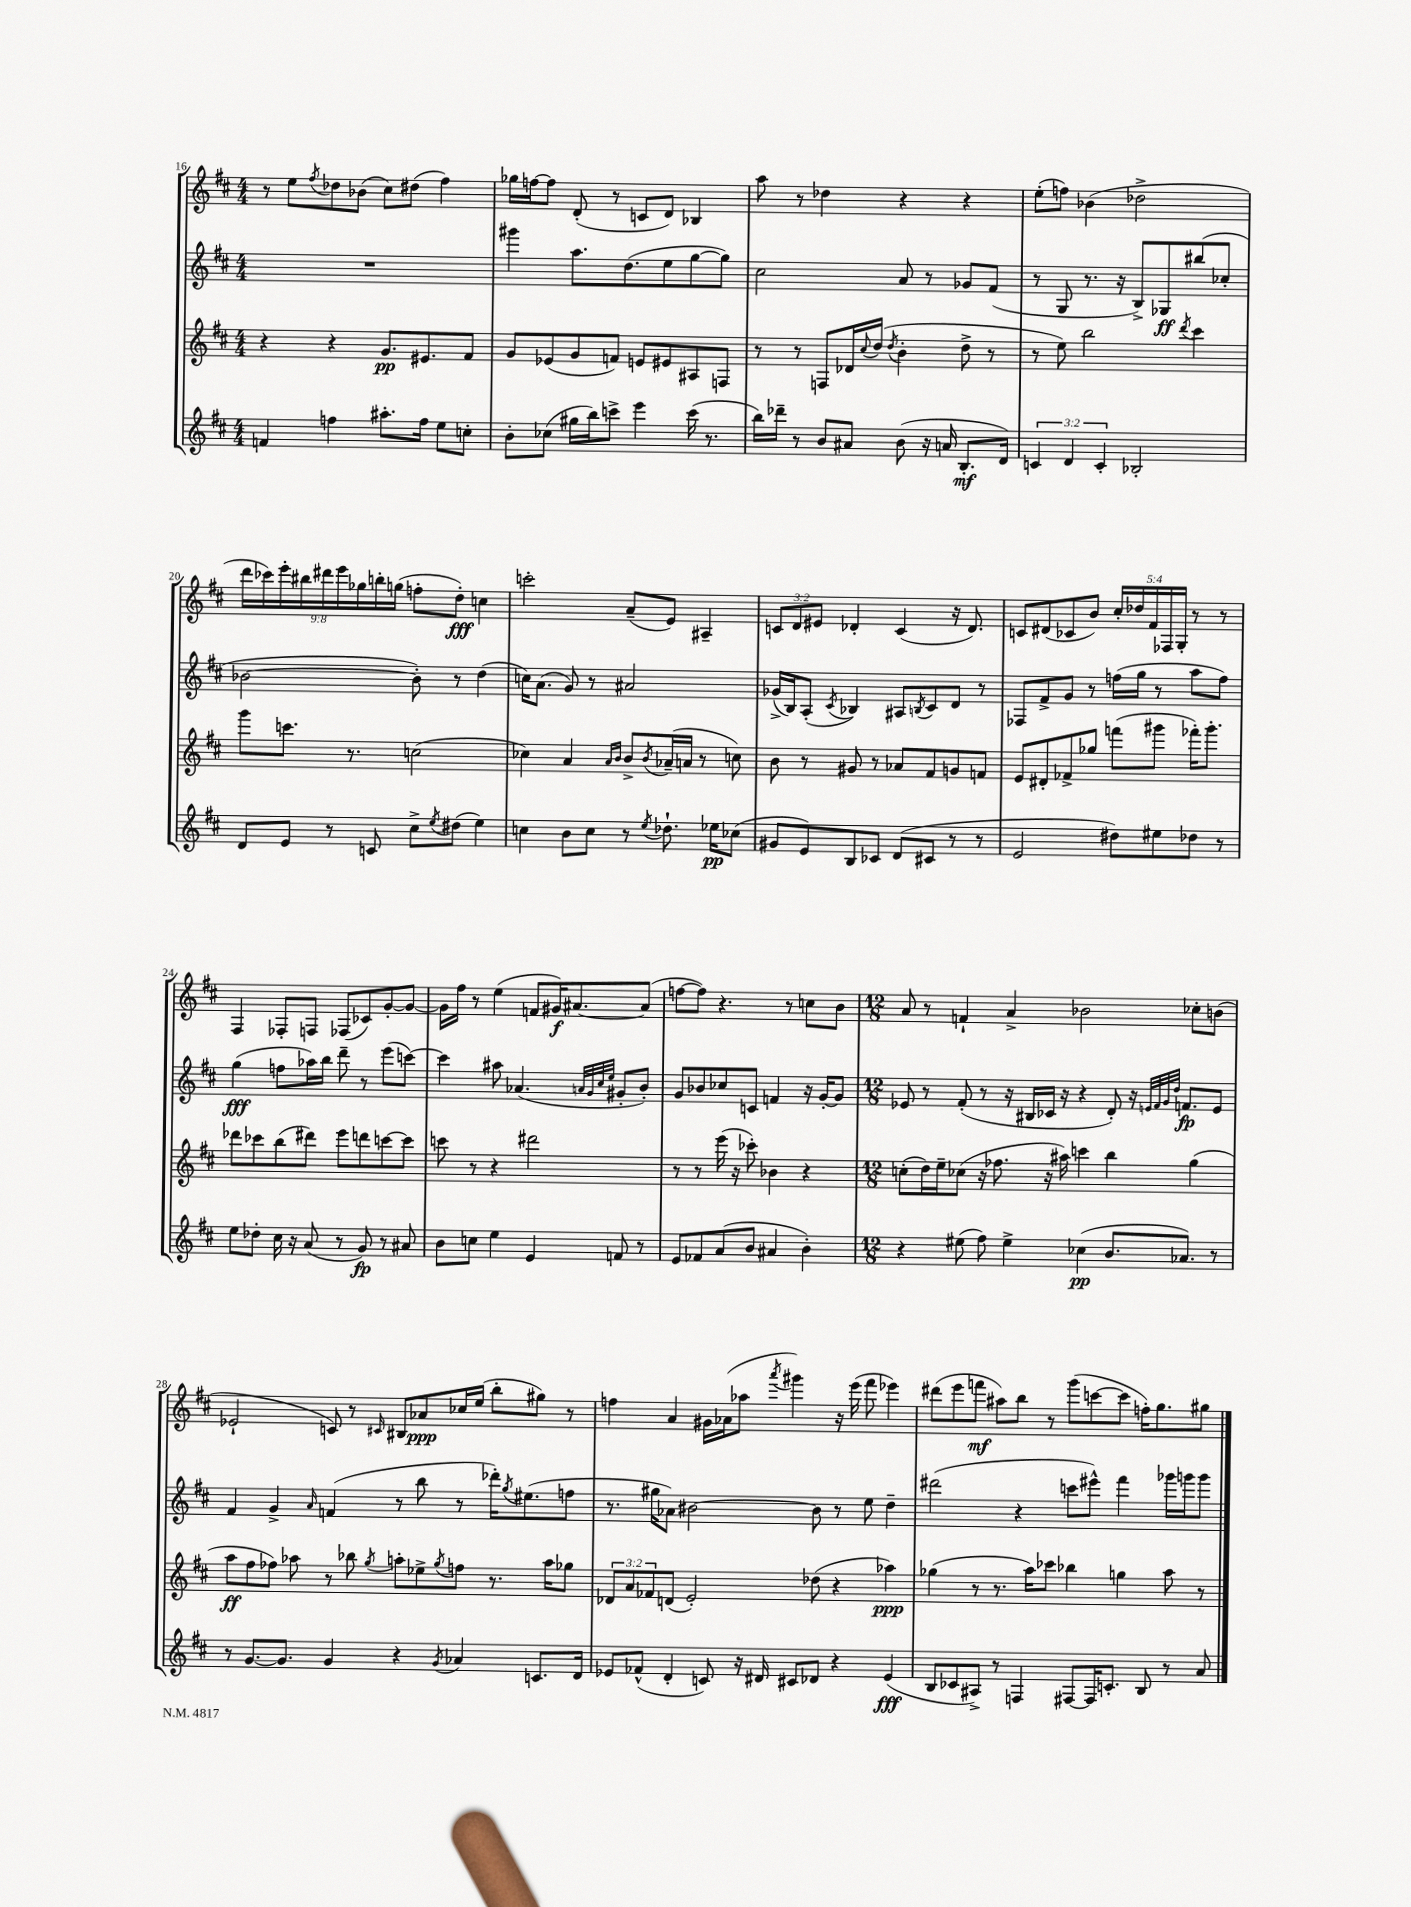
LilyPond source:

<<
\new StaffGroup <<
\new Staff = "s0" {
    \clef treble \key d \major \numericTimeSignature \time 4/4 \override Staff.TupletNumber.text = #tuplet-number::calc-fraction-text
    r8 e''8 \acciaccatura { fis''8 } des''8 bes'8( cis''8) dis''8( fis''4) |
    ges''16 f''16~ f''8 d'8-.( r8 c'8 d'8) bes4 |
    a''8 r8 des''4 r4 r4 |
    e''8-.( f''8) bes'4( des''2-> |
    \tuplet 9/8 { d'''16 ces'''16) e'''16-. bis''16 dis'''16 e'''16 ges''16 b''16-. g''16( } f''8-. d''8-.\fff) c''4 |
    c'''2-. a'8--( e'8) ais4-- |
    \tuplet 3/2 { c'8 d'8 eis'8 } des'4-. c'4( r16 des'8.) |
    c'8 dis'8( ces'8 b'8) \tuplet 5/4 { cis''16-. des''16 fis'16 fes16 g16-. } r8 r8 |
    fis4 fes8-. f8 fes8( ces'8) g'8~-. g'8~ |
    g'16 fis''16 r8 e''4( f'8 gis'16\f) ais'8.~ ais'8( |
    f''8~ f''8) r4. r8 c''8 b'8 |
    \numericTimeSignature \time 12/8 a'8 r8 f'4-! a'4-> bes'2 ces''8-. b'8( |
    ees'2-! c'8) r8 \grace { cis'16 } bis8 aes'8\ppp ces''16 e''16( b''8-. gis''8) r8 |
    f''4 a'4 gis'16 aes'16( aes''8 \acciaccatura { a'''8 } gis'''4) r16 e'''16( fis'''8 ees'''4) |
    dis'''8( e'''8 f'''8\mf ais''8) b''8 r8 g'''8( c'''8~ c'''8 f''16-.) g''8. gis''8 \bar "|." |
}
\new Staff = "s1" {
    \clef treble \key d \major \numericTimeSignature \time 4/4
    R1 |
    gis'''4 a''8. d''8.( e''8 g''8~ g''8) |
    cis''2 a'8 r8 ges'8 fis'8( |
    r8 g8 r8. r16 b8->) ges8\ff bis''8( ces''8-. |
    bes'2~ bes'8-.) r8 d''4( |
    c''16) a'8.( g'8) r8 ais'2 |
    ges'16->( b16) a8-.( \acciaccatura { cis'8 } bes4) ais8 \acciaccatura { b8 } cis'8 d'8 r8 |
    fes8 fis'8-> g'8 r8 f''16( g''16 r8 a''8 f''8) |
    g''4\fff( f''8 aes''16) b''16 d'''8-- r8 e'''8( c'''8~) |
    c'''4 ais''8 aes'4.( \grace { a'32 g'32 cis''32 e''32 } gis'8-. b'8-.) |
    g'8 bes'8 ces''8 c'8 f'4 r16 g'16~-. g'8 |
    \numericTimeSignature \time 12/8 ees'8 r8 fis'8-.( r8 r16 bis16 ces'16 r16 r4 d'8-.) r16 \grace { e'32 fis'32 g'32 d''32 } f'8.\fp e'8 |
    fis'4 g'4-> \grace { a'16 } f'4( r8 b''8 r8 des'''16-.) \acciaccatura { g''8 } eis''8.( f''8 |
    r8. gis''16 aes'8) bis'2~ bis'8 r8 e''8 d''4-- |
    dis'''2( r4 c'''8 eis'''8-^) fis'''4 ges'''16 g'''16 g'''8 \bar "|." |
}
\new Staff = "s2" {
    \clef treble \key d \major \numericTimeSignature \time 4/4 \override Staff.TupletNumber.text = #tuplet-number::calc-fraction-text
    r4 r4 g'8.\pp eis'8. fis'8 |
    g'8 ees'8( g'8 f'8) e'8 eis'8 ais8 f8 |
    r8 r8 f8 des'16 \appoggiatura { cis''8 } d''16( \acciaccatura { d''8 } b'4-. d''8-> r8 |
    r8 e''8) b''2 \acciaccatura { d'''8 } cis'''4 |
    g'''8 c'''8. r8. c''2( |
    ces''4) a'4 \grace { a'16 b'16 } b'8-> \acciaccatura { b'8 } aes'16--( a'16 r8 c''8) |
    b'8 r8 gis'8 r8 aes'8 fis'8 g'8 f'8 |
    e'8 dis'8-. fes'8-> ges''8 f'''8( gis'''8 fes'''16-.) gis'''8.-. |
    des'''8 ces'''8 b''8( dis'''8) e'''8 d'''8 c'''8~ c'''8 |
    c'''8 r8 r4 dis'''2 |
    r8 r8 e'''16( r16 ces'''8-.) bes'4 r4 |
    \numericTimeSignature \time 12/8 c''8-.( d''16) e''16-- ces''8( r16 fes''8. r16 ais''16) c'''4 b''4 g''4( |
    a''8\ff fis''8 fes''8) aes''8 r8 bes''8 \acciaccatura { g''8 } a''8-. ees''8-> \acciaccatura { g''8 } f''8 r8. a''16 ges''8 |
    \tuplet 3/2 { des'8 a'8 fes'8 } d'8( e'2-.) des''8( r4 aes''4\ppp) |
    ges''4( r8 r8. a''16) ces'''8 bes''4 g''4 a''8 r8 \bar "|." |
}
\new Staff = "s3" {
    \clef treble \key d \major \numericTimeSignature \time 4/4 \override Staff.TupletNumber.text = #tuplet-number::calc-fraction-text
    f'4 f''4 ais''8.-. f''16 e''8 c''8-. |
    b'8-. ces''8( gis''16 b''16) c'''8-> e'''4 c'''16( r8. |
    b''16) des'''16-- r8 b'8 ais'8 b'8( r16 a'16 b8.-.\mf d'16) |
    \tuplet 3/2 { c'4 d'4 c'4-. } bes2-. |
    d'8 e'8 r8 c'8 cis''8-> \acciaccatura { e''8 } dis''8( e''4) |
    c''4 b'8 c''8 r8 \acciaccatura { e''8 } des''8.-! ees''16\pp ces''8( |
    gis'8 e'8) b8 ces'8 d'8( cis'8 r8 r8 |
    e'2 dis''8) eis''8 des''8 r8 |
    e''8 des''8-. cis''16 r16 a'8( r8 g'8\fp) r8 ais'8 |
    b'8 c''8 e''4 e'4 f'8 r8 |
    e'8 fes'8 a'8( b'8 ais'4 b'4-.) |
    \numericTimeSignature \time 12/8 r4 eis''8( fis''8) eis''4-> ces''4\pp( b'8. aes'8.) r8 |
    r8 g'8.~ g'8. g'4 r4 \acciaccatura { g'8 } aes'4 c'8. d'16 |
    ees'8 fes'8-^( d'4-. c'8) r16 dis'16 cis'8 des'8 r4 ees'4\fff( |
    b8 ces'8 ais8->) r8 f4 fis8~ fis16 c'8.-. b8 r8 a'8 \bar "|." |
}
>>
>>
\layout { \context { \Score currentBarNumber = #16 } }
